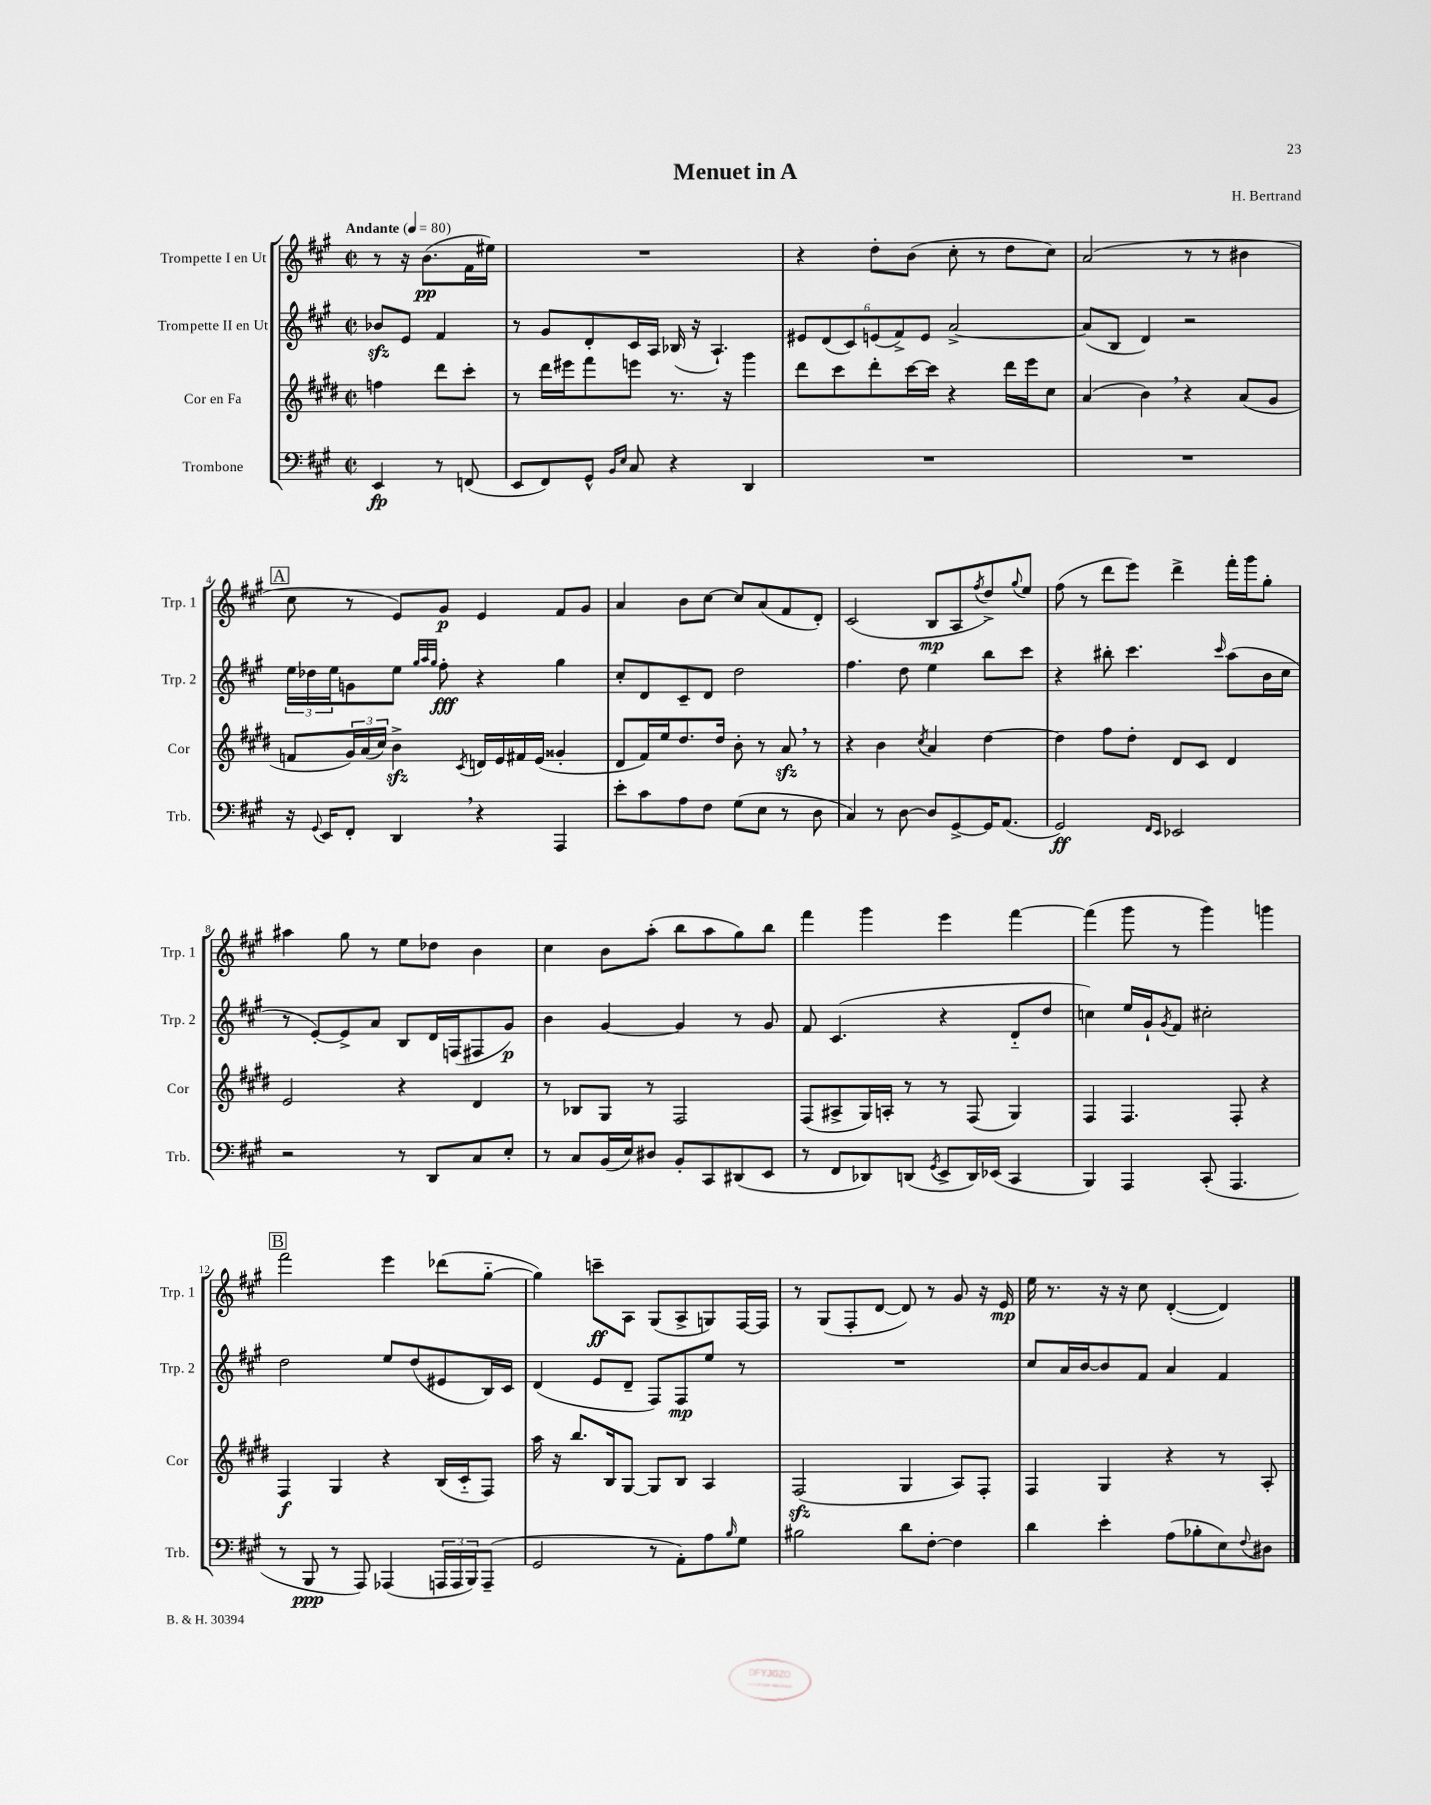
\header { title = "Menuet in A" composer = "H. Bertrand" }
<<
\new StaffGroup <<
\new Staff = "s0" \with { instrumentName = "Trompette I en Ut" shortInstrumentName = "Trp. 1" } {
    \clef treble \key a \major \defaultTimeSignature \time 2/2 \partial 2 \tempo "Andante" 4 = 80
    r8 r16 b'8.\pp( fis'16 eis''16) |
    R1 |
    r4 d''8-. b'8( cis''8-. r8 d''8 cis''8) |
    a'2( r8 r8 bis'4 |
    \mark \markup { \box "A" } cis''8 r8 e'8) gis'8\p e'4 fis'8 gis'8 |
    a'4 b'8 cis''8~ cis''8 a'8( fis'8 d'8-.) |
    cis'2( b8\mp a8 \acciaccatura { fis''8 } d''8->) \appoggiatura { gis''8 } e''8 |
    fis''8( r8 d'''8 e'''8) d'''4-> fis'''16-. gis'''16 gis''8-. |
    ais''4 gis''8 r8 e''8 des''8 b'4 |
    cis''4 b'8 a''8-.( b''8 a''8 gis''8) b''8 |
    fis'''4 gis'''4 e'''4 fis'''4~ |
    fis'''4( gis'''8 r8 gis'''4) g'''4 |
    \mark \markup { \box "B" } fis'''2 e'''4 des'''8( gis''8~-_ |
    gis''4) c'''8--\ff a8 gis8( a8-> g8) fis16~ fis16 |
    r8 gis8( fis8-. d'8~ d'8) r8 gis'8 r16 e'16\mp |
    e''16 r8. r16 r16 cis''8 d'4~-.( d'4) \bar "|." |
}
\new Staff = "s1" \with { instrumentName = "Trompette II en Ut" shortInstrumentName = "Trp. 2" } {
    \clef treble \key a \major \defaultTimeSignature \time 2/2 \partial 2
    bes'8\sfz e'8 fis'4 |
    r8 gis'8 d'8-. cis'16 a16 bes16( r16 a4.-!) |
    \tuplet 6/4 { eis'8 d'8( cis'8) e'8( fis'8->) e'8 } a'2~-> |
    a'8( b8 d'4) r2 |
    \mark \markup { \box "A" } \tuplet 3/2 { e''16 des''16 e''16 } g'8 e''8 \grace { gis''32 a''32 gis''32 } fis''8-.\fff r4 gis''4 |
    cis''8-. d'8 cis'8-- d'8 d''2 |
    fis''4. d''8 e''4 b''8 cis'''8 |
    r4 bis''8-. cis'''4. \grace { cis'''16 } a''8( b'16 cis''16 |
    r8 e'8~-.) e'8-> a'8 b8 d'16 f16( fis8 gis'8\p) |
    b'4 gis'4~ gis'4 r8 gis'8 |
    fis'8 cis'4.( r4 d'8-_ d''8 |
    c''4) e''16 gis'16-! \acciaccatura { gis'8 } fis'8 cis''2-. |
    \mark \markup { \box "B" } d''2 e''8 d''8( eis'8 b16) cis'16 |
    d'4( e'8 d'8-- fis8) fis8\mp e''8 r8 |
    R1 |
    cis''8 a'16 b'16~ b'8 fis'8 a'4 fis'4 \bar "|." |
}
\new Staff = "s2" \with { instrumentName = "Cor en Fa" shortInstrumentName = "Cor" } {
    \clef treble \key e \major \defaultTimeSignature \time 2/2 \partial 2
    f''4 dis'''8 cis'''8-. |
    r8 dis'''16 eis'''16 fis'''8 e'''8 r8. r16 gis'''4 |
    dis'''8 cis'''8 dis'''8-. cis'''16~ cis'''16 r4 dis'''16 e'''16 cis''8 |
    a'4( b'4) \breathe r4 a'8( gis'8 |
    \mark \markup { \box "A" } f'8 \tuplet 3/2 { gis'16) a'16( cis''16) } b'4->\sfz \acciaccatura { cis'8 } d'16 e'16 fis'16 e'16( gisis'4-. |
    dis'8 fis'16) e''16 dis''8. dis''16 b'8-. r8 a'8\sfz \breathe r8 |
    r4 b'4 \acciaccatura { cis''8 } a'4 dis''4~ |
    dis''4 fis''8 dis''8-. dis'8 cis'8 dis'4 |
    e'2 r4 dis'4 |
    r8 bes8 gis8 r8 fis2 |
    fis8( ais8-> gis16) a16-. r8 r8 fis8( gis4) |
    fis4 fis4. fis8-. r4 |
    \mark \markup { \box "B" } fis4\f gis4 r4 b16( cis'16-_ fis8) |
    a''16 r16 b''8. b16 gis8~ gis8 b8 a4 |
    fis2\sfz( gis4 a8) fis8-. |
    fis4 gis4 r4 r8 a8-. \bar "|." |
}
\new Staff = "s3" \with { instrumentName = "Trombone" shortInstrumentName = "Trb." } {
    \clef bass \key a \major \defaultTimeSignature \time 2/2 \partial 2
    e,4\fp r8 f,8( |
    e,8 fis,8) gis,8-^ \grace { b,16 e16 } cis8 r4 d,4 |
    R1 |
    R1 |
    \mark \markup { \box "A" } r16 \appoggiatura { gis,8 } e,16 fis,8-. d,4 \breathe r4 a,,4 |
    e'8-. cis'8 a8 fis8 gis8( e8 r8 d8 |
    cis4) r8 d8~ d8 gis,8~-> gis,16 a,8.( |
    gis,2\ff) \grace { fis,16 e,16 } ees,2 |
    r2 r8 d,8 cis8 e8-. |
    r8 cis8 b,16( e16) dis8 b,8-. cis,8 dis,8( e,8 |
    r8 fis,8 des,8) d,8( \acciaccatura { gis,8 } e,8-> d,16) ees,16( cis,4 |
    b,,4) a,,4 cis,8-.( a,,4. |
    \mark \markup { \box "B" } r8 b,,8\ppp r8 a,,8) aes,,4( \tuplet 3/2 { a,,16 a,,16 b,,16) } a,,8--( |
    gis,2 r8 a,8-.) a8 \grace { b16 } gis8 |
    bis2 d'8 fis8~-. fis4 |
    d'4 e'4-. a8( bes8-. e8) \appoggiatura { fis8 } dis8 \bar "|." |
}
>>
>>
